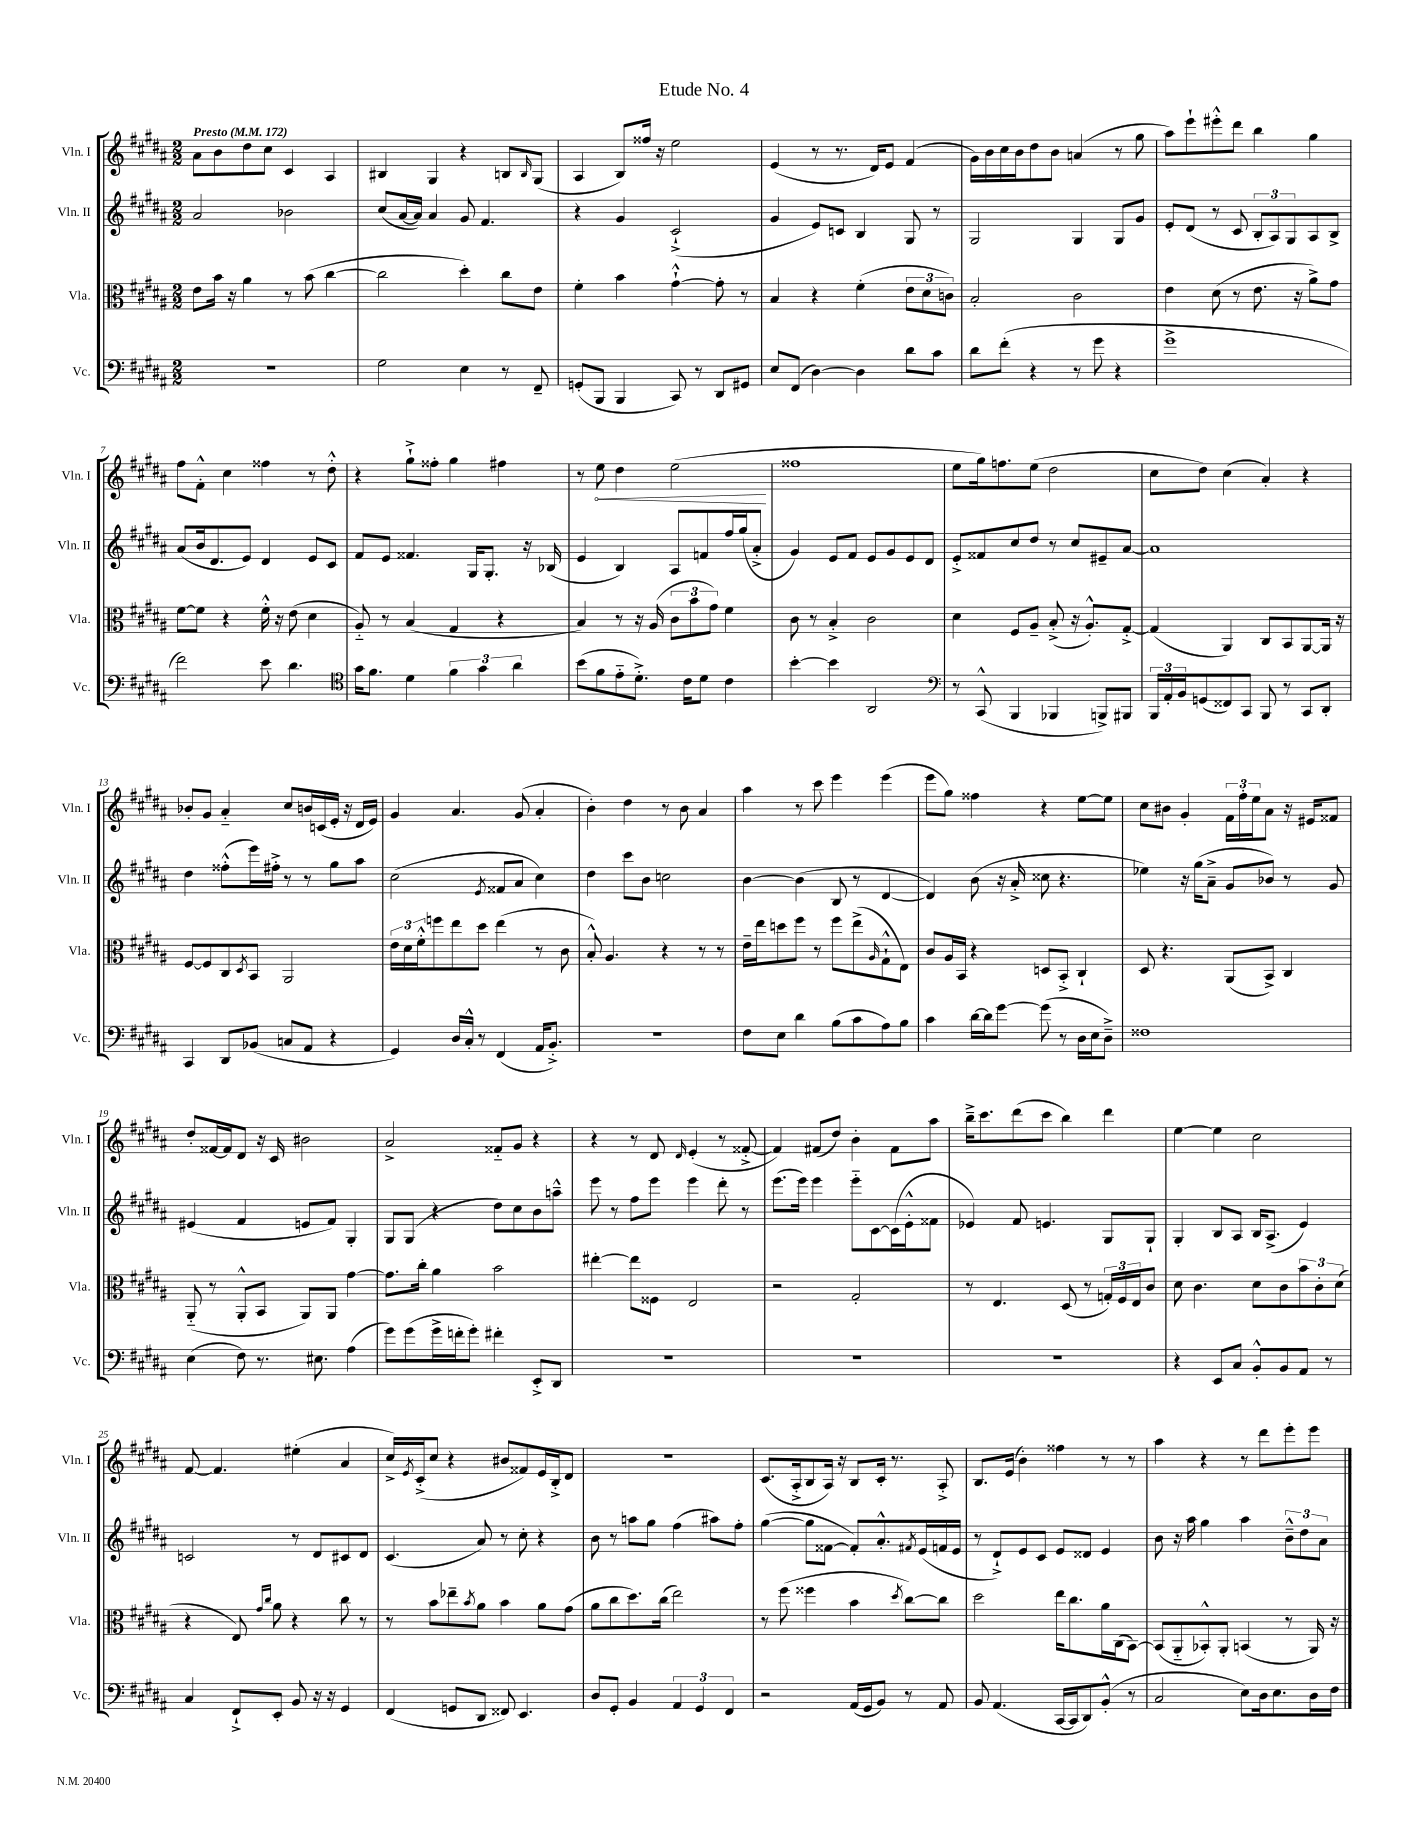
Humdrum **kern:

**kern	**kern	**kern	**kern
*staff4	*staff3	*staff2	*staff1
*clefF4	*clefC3	*clefG2	*clefG2
*k[f#c#g#d#a#]	*k[f#c#g#d#a#]	*k[f#c#g#d#a#]	*k[f#c#g#d#a#]
*M2/2	*M2/2	*M2/2	*M2/2
*MM172	*MM172	*MM172	*MM172
1r	8e	2a#	8a#
.	16b	.	8b
.	16r	.	.
.	4a#	.	8dd#
.	.	.	8cc#
.	8r	2b-	4c#
.	(8b	.	.
.	[4cc#	.	4A#
=	=	=	=
2G#	2cc#]	(8cc#	4B#
.	.	[16a#	.
.	.	16a#])	.
.	.	4a#	4G#
4E	4dd#')	8g#	4r
.	.	4.f#	.
8r	8cc#	.	8B
.	.	.	16qqB
8FF#~	8e	.	(8G#
=	=	=	=
(8GG'	4f#'	4r	4A#
8BBB	.	.	.
4BBB	4b	4g#	8B)
.	.	.	16ff##
.	.	.	16r
8CC#)	[4g#`^^	(2c#`^	2ee
8r	.	.	.
8DD#	8g#']	.	.
8GG#	8r	.	.
=	=	=	=
8E	4B	4g#	(4e
(8FF#	.	.	.
[4D#)	4r	8e)	8r
.	.	8c	8.r
4D#]	(4f#'	4B	.
.	.	.	16d#)
.	.	.	8e
8d#	12e	8G#	(4f#
.	12d#	.	.
8c#	.	8r	.
.	12c)	.	.
=	=	=	=
8d#	2B'	2G#	16g#)
.	.	.	16b
(8f#'	.	.	16cc#
.	.	.	16b
4r	.	.	8dd#
.	.	.	8b
8r	2c#	4G#	(4a
8g#	.	.	.
4r	.	8G#	8r
.	.	8g#	8gg#
=	=	=	=
1g#^	4e	8e'	8aa#)
.	.	(8d#	8eee`
.	(8d#	8r	8eee#'^^
.	8r	8c#	8ddd#
.	8.e	12B'	4bb
.	.	12A#)	.
.	.	12G#	.
.	16r	.	.
.	8a#^)	8A#	4gg#
.	8g#	8B^	.
=	=	=	=
2f#)	[8f#	(8a#	8ff#
.	8f#]	16b	8f#'^^
.	.	8.d#	.
.	4r	.	4cc#
.	.	8e)	.
8e	16f#'^^	4d#	4ff##
.	16r	.	.
4.d#	(8e	.	.
.	4d#	8e	8r
.	.	8c#	8dd#'^^
=	=	=	=
*clefC4	*	*	*
16g#	8A#'~)	8f#	4r
8.f#	.	.	.
.	8r	8e	.
4d#	(4B	4.f##	8gg#`^
.	.	.	8ff##'
6f#	4G#	.	4gg#
.	.	16G#	.
6g#	.	.	.
.	.	8.G#'	.
.	4r	.	4ff#
6a#	.	.	.
.	.	16r	.
.	.	(16B-	.
=	=	=	=
(8b	4B)	4e	8r
8f#	.	.	8ee
8e'~	8r	4B)	4dd#
8.d#'^)	16r	.	.
.	(16A#	.	.
.	12c#	8A#	(2ee
16c#	.	.	.
.	12b	.	.
8d#	.	8f	.
.	12g#)	.	.
4c#	4f#	16ff#	.
.	.	(16gg#	.
.	.	8a#'^	.
=	=	=	=
[4b'	8c#	4g#)	1ff##
.	8r	.	.
4b]	4B'^	8e	.
.	.	8f#	.
2AA#	2c#	8e	.
.	.	8g#	.
.	.	8e	.
.	.	8d#	.
=	=	=	=
*clefF4	*	*	*
8r	4d#	8e'^	8ee
(8CC#^^	.	8f##	16gg#)
.	.	.	8.ff
4BBB	8F#	8cc#	.
.	8A#~	8dd#	(8ee
4BBB-	(8B'^	8r	2dd#
.	16r	8cc#	.
.	8.A#'^^)	.	.
8BBB^)	.	8e#~	.
8BBB#	[8G#'^	[8a#	.
=	=	=	=
24BBB	(4G#]	1a#]	8cc#
24AA#'	.	.	.
24BB	.	.	.
(8GG	.	.	8dd#)
8FF##)	4AA#)	.	(4cc#
8CC#	.	.	.
8BBB	8C#	.	4a#')
8r	8BB	.	.
8CC#	[8AA#	.	4r
8DD#'	16AA#]	.	.
.	16r	.	.
=	=	=	=
4CC#	[8F#	4dd#	8b-'
.	8F#]	.	8g#
8DD#	8C#	(8ff##'^^	4a#'~
.	8qD#	.	.
(8BB-	8BB	16eee)	.
.	.	16ff#'^	.
8C	2AA#	8r	8cc#
8AA#	.	8r	16b
.	.	.	(16c
4r	.	8gg#	16e'
.	.	.	16r
.	.	8aa#	16d#
.	.	.	16e)
=	=	=	=
4GG#)	24e	(2cc#	4g#
.	24d#	.	.
.	24f#'^^	.	.
.	8ff	.	.
16D#	8ee	.	4.a#
16C#'^^	.	.	.
8r	8dd#	.	.
.	.	8qe	.
(4FF#	(4ee	8f##	.
.	.	8a#	(8g#
16AA#	8r	4cc#)	4a#'
8.BB'^)	.	.	.
.	8c#	.	.
=	=	=	=
1r	8B'^^)	4dd#	4b')
.	4.A#	.	.
.	.	8ccc#	4dd#
.	.	8b	.
.	4r	2cc	8r
.	.	.	8b
.	8r	.	4a#
.	8r	.	.
=	=	=	=
8F#	16e~	[4b	4aa#
.	16ee	.	.
8E	8dd	.	.
4d#	8ff#	(4b]	8r
.	8r	.	8ccc#
(8B	8ff#	8B	4eee
8c#	(8ee^	8r	.
.	16qqA#	.	.
8A#)	8G#`^^	[4d#	(4eee
8B	8E)	.	.
=	=	=	=
4c#	8c#	4d#])	8eee
.	16A#	.	8gg#)
.	16BB	.	.
[16d#	4r	(8b	4ff##
16d#]	.	.	.
[8g#	.	16r	.
.	.	16a#'^	.
(8g#]	8D	8cc##	4r
8r	8BB'^	4.r	.
16D#	4C#`	.	[8ee
16E	.	.	.
8D#~^)	.	.	8ee]
=	=	=	=
1F##	8D#	4ee-)	8cc#
.	4.r	.	8b#
.	.	16r	4g#'
.	.	(16gg#	.
.	.	8a#~^	.
.	(8AA#	8g#	24f#
.	.	.	24ff#'
.	.	.	24ee
.	8BB^)	8b-)	8a#
.	4C#	8r	16r
.	.	.	16e#
.	.	8g#	8f##
=	=	=	=
(4E	(8AA#'~	(4e#	8dd#'
.	8r	.	[16f##
.	.	.	16f##]
8F#)	8AA#'^^	4f#	8d#
8.r	8BB	.	16r
.	.	.	16c#
.	8AA#)	8e	2b#
8.E#	.	.	.
.	8AA#	8f#)	.
(4A#	[4g#	4G#'	.
=	=	=	=
8g#)	8.g#]	8G#	2a#^
(8g#	.	(8G#	.
.	16cc#'	.	.
16g#^	4a#	4r	.
16f'	.	.	.
8g#')	.	.	.
4f#'	2b	8dd#)	8f##'~
.	.	8cc#	8g#
8EE'^	.	8b	4r
8DD#	.	8aa~^^	.
=	=	=	=
1r	[4ee#'	8eee	4r
.	.	8r	.
.	8ee#]	8ff#	8r
.	8F##	8eee	8d#
.	.	.	16qqd#
.	2E	4eee	(4e'
.	.	8ddd#'	8r
.	.	8r	[8f##'^
=	=	=	=
1r	2r	(8.eee	4f##])
.	.	16eee)	.
.	.	4eee	(8f#
.	.	.	8dd#)
.	2G#'	8eee'~	4b'
.	.	[8c#	.
.	.	(16c#]	8f#
.	.	16e'^^	.
.	.	8f##	8aa#
=	=	=	=
1r	8r	4e-)	16bb~^
.	.	.	8.ccc#
.	4.E	.	.
.	.	8f#	(8ddd#
.	.	4.e	8ccc#
.	(8D#	.	4bb)
.	8r	.	.
.	24G')	8G#	4ddd#
.	24F#	.	.
.	24E	.	.
.	8c#	8G#`	.
=	=	=	=
4r	8d#	4G#'	[4ee
.	4.c#	.	.
8EE	.	8B	4ee]
8C#	.	8A#	.
8BB'^^	8d#	16B	2cc#
.	.	(8.A#^	.
8BB	8c#	.	.
8AA#	12b	4e)	.
.	12c#'	.	.
8r	.	.	.
.	(12d#	.	.
=	=	=	=
4C#	4r	2c	[8f#
.	.	.	4.f#]
8FF#`^	8E)	.	.
.	16qqg#	.	.
.	16qqcc#	.	.
8EE'	8a#	.	.
8BB	4r	8r	(4ee#'
16r	.	8d#	.
16r	.	.	.
4GG#	8cc#	8c#	4a#
.	8r	8d#	.
=	=	=	=
(4FF#	8r	(4.c#	16cc#^)
.	.	.	8qe
.	.	.	(16c#'^
.	8b	.	8cc#
8GG	8ee-~	.	4r
.	8qb	.	.
8DD#	8a#	8a#)	.
8FF##)	4b	8r	8b#
4.EE	.	8cc#'	8f##)
.	8a#	4r	16e
.	.	.	16B'^
.	(8g#	.	8d#
=	=	=	=
8D#	8a#	8b	1r
8GG#'	8cc#	8r	.
4BB	8.dd#)	8aa	.
.	.	8gg#	.
.	(16cc#	.	.
6AA#	2ee)	(4ff#	.
6GG#	.	.	.
.	.	8aa#)	.
6FF#	.	.	.
.	.	8ff#'	.
=	=	=	=
2r	8r	([4gg#	(8.c#
.	(8ff#	.	.
.	.	.	16A#'^
.	4ff##	8gg#]	8B
.	.	[8f##	16A#)
.	.	.	16r
(16AA#	4b	8f##'])	8B
16GG#	.	.	.
8BB)	.	8.a#'^^	16c#'
.	.	.	8.r
.	8qdd#	.	.
8r	[8cc#)	.	.
.	.	8qf#	.
.	.	(16e	.
8AA#	8cc#]	16f	8A#'^
.	.	16e	.
=	=	=	=
8BB	2dd#	8r	8.B
(4.AA#	.	8d#`^)	.
.	.	.	(16e
.	.	8e	4b')
.	.	8c#	.
[16CC#	16ee	8e	4ff##
16CC#]	8.cc#	.	.
8DD#)	.	8d##	.
(8BB'^^	16a#	4e	8r
.	(16C#	.	.
8r	[8BB)	.	8r
=	=	=	=
2C#	(8BB]	8b	4aa#
.	8AA#'~	16r	.
.	.	16aa#	.
.	8BB-'^^)	4gg#	4r
.	8AA#'	.	.
8E)	(4BB	4aa#	8r
16D#	.	.	8ddd#
8.E	.	.	.
.	8r	12b~^^	8eee'
.	.	12dd#	.
16D#	16AA#)	.	8eee
.	.	12a#	.
16F#	16r	.	.
==	==	==	==
*-	*-	*-	*-
